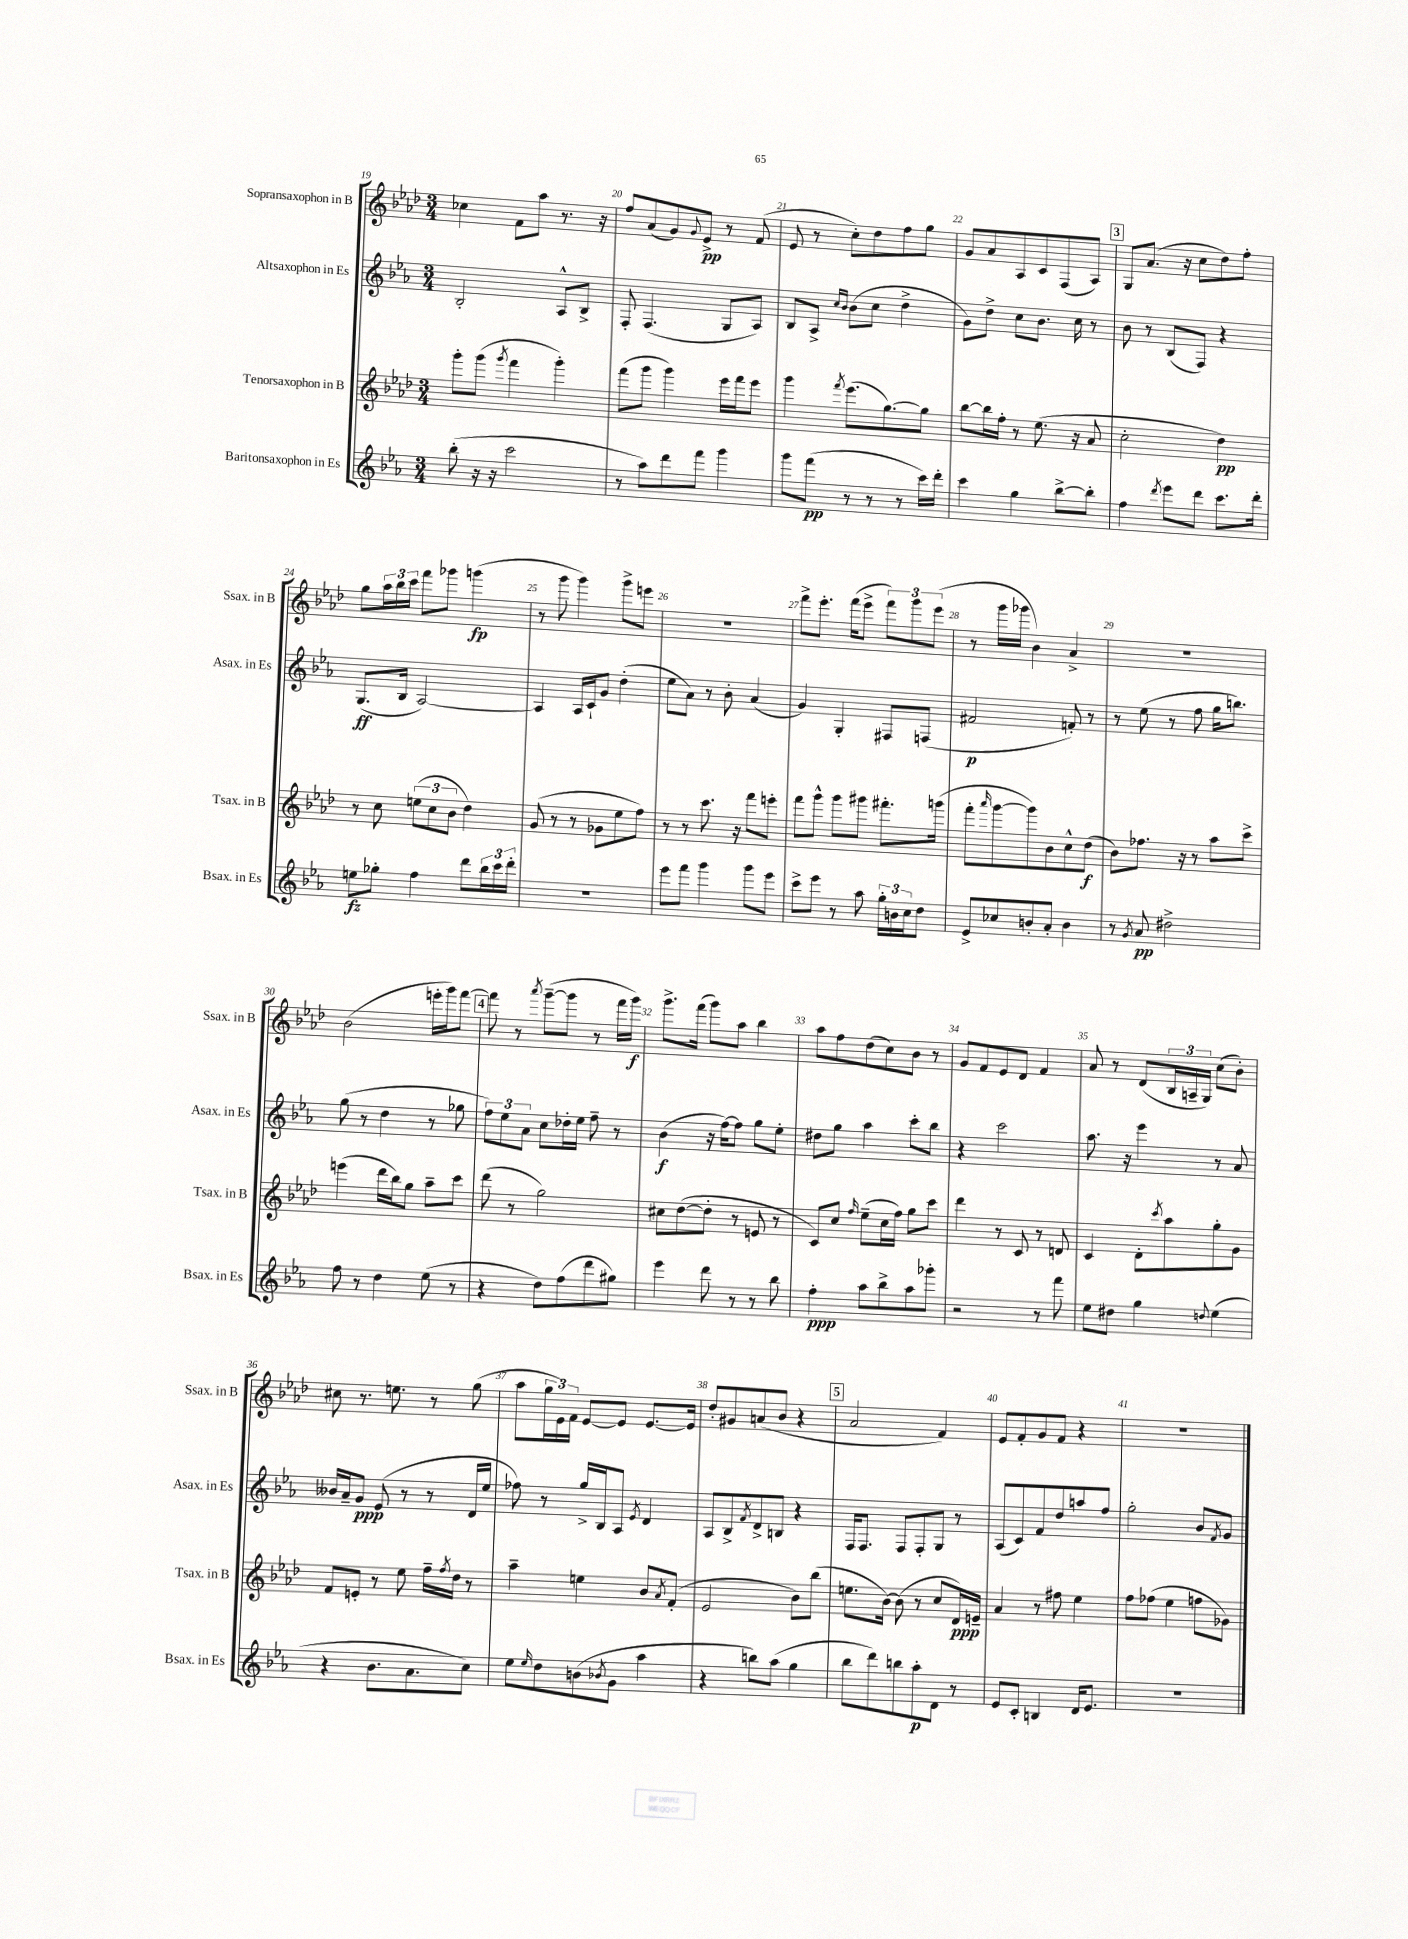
<<
\new StaffGroup <<
\new Staff = "s0" \with { instrumentName = "Sopransaxophon in B" shortInstrumentName = "Ssax. in B" } {
    \clef treble \key aes \major \numericTimeSignature \time 3/4
    ces''4 f'8 aes''8 r8. r16 |
    f''8 aes'8( g'8) \appoggiatura { g'8 } ees'8->\pp r8 f'8( |
    ees'8 r8 c''8-.) des''8 f''8 g''8 |
    g'8 aes'8 aes8 c'8 f8( aes8) |
    \mark \markup { \box "3" } g8 aes'8.( r16 c''8 des''8) f''8-. |
    g''8 \tuplet 3/2 { aes''16 bes''16 c'''16 } f'''8 ges'''8 g'''4\fp( |
    r8 g'''8 g'''4) g'''8-> e'''8 |
    R2. |
    f'''8-> ees'''8.-. f'''16( ees'''8-> \tuplet 3/2 { f'''8) g'''8 ees'''8( } |
    r8 g'''16 ges'''16 bes'4) aes'4-> |
    R2. |
    bes'2( e'''16-. g'''16) f'''8~ |
    \mark \markup { \box "4" } f'''8 r8 \acciaccatura { aes'''8 } g'''8~--( g'''8 r8 f'''16 g'''16\f) |
    g'''8.-> f'''16( g'''8) aes''8 bes''4 |
    aes''8 f''8 des''8( c''8) bes'8 r8 |
    g'8 f'8 ees'8 des'8 f'4 |
    aes'8 r8 des'8( \tuplet 3/2 { bes16 a16-- g16) } c''8( bes'8-.) |
    cis''8 r8. e''8. r8 g''8( |
    aes''8 \tuplet 3/2 { g''16 ees'16) f'16 } ees'8~ ees'8 ees'8.~ ees'16 |
    des''8-. gis'8 a'8( bes'8 r4 |
    \mark \markup { \box "5" } aes'2 f'4) |
    ees'8 f'8-. g'8 f'8 r4 |
    R2. \bar "|." |
}
\new Staff = "s1" \with { instrumentName = "Altsaxophon in Es" shortInstrumentName = "Asax. in Es" } {
    \clef treble \key ees \major \numericTimeSignature \time 3/4
    bes2-. aes8-^ bes8-> |
    f8-. f4.( g8 aes8) |
    bes8 aes8-> \grace { c''16 bes'16 } bes'8( c''8 d''4-> |
    g'8) d''8-> c''8 bes'8. c''16 r8 |
    \mark \markup { \box "3" } bes'8 r8 bes8( f8) r4 |
    g8.\ff( bes16 aes2~) |
    aes4 aes16 c'16-! g'8 d''4-.( |
    ees''8 aes'8) r8 bes'8-. aes'4( |
    g'4) g4-. fis8 f8( |
    fis'2\p f'8-.) r8 |
    r8 ees''8( r8 f''8 g''16 b''8.) |
    g''8( r8 d''4 r8 ges''8 |
    \mark \markup { \box "4" } \tuplet 3/2 { f''8) ees''8 aes'8 } c''8 des''16-. ees''16 f''8-- r8 |
    bes'4\f( r16 f''16~) f''8 g''8 ees''8-. |
    dis''8 g''8 aes''4 c'''8-. bes''8 |
    r4 c'''2 |
    aes''8. r16 ees'''4 r8 aes'8 |
    beses'16 aes'16-- g'8\ppp ees'8( r8 r8 d'16 ees''16 |
    fes''8) r8 g''16-> bes16 aes8 \acciaccatura { ees'8 } d'4 |
    aes8 bes8-> \acciaccatura { f'8 } d'8-> b8 r4 |
    \mark \markup { \box "5" } f16 f8. f8 f8-. g8 r8 |
    aes8( c'8) f'8 d''8 a''8 f''8 |
    g''2-. bes'8 \acciaccatura { f'8 } g'8 \bar "|." |
}
\new Staff = "s2" \with { instrumentName = "Tenorsaxophon in B" shortInstrumentName = "Tsax. in B" } {
    \clef treble \key aes \major \numericTimeSignature \time 3/4
    g'''8-. g'''8( \acciaccatura { g'''8 } f'''4 g'''4-.) |
    f'''8( g'''8 g'''4) ees'''16 f'''16 ees'''8 |
    g'''4 \acciaccatura { f'''8 } ees'''8.( g''8.~) g''8 |
    bes''8~ bes''16 f''16-. r8 ees''8.( r16 aes'8 |
    \mark \markup { \box "3" } c''2-. des''4\pp) |
    r8 c''8 \tuplet 3/2 { e''8( c''8 bes'8 } des''4) |
    g'8( r8 r8 ges'8 ees''8 f''8) |
    r8 r8 c'''8. r16 f'''8 e'''8-. |
    f'''8 g'''8-^ g'''8 gis'''8 fis'''8.-. g'''16( |
    f'''8-. \grace { aes'''16 } g'''8~ g'''8) bes'8 c''8-^ des''8\f( |
    bes'8) fes''8. r16 r8 aes''8 c'''8-> |
    e'''4( des'''16 bes''16) g''8 aes''8-- c'''8 |
    \mark \markup { \box "4" } des'''8( r8 g''2) |
    cis''8 des''8~( des''8-. r8 e'8 r8 |
    c'8) c''8 \grace { f''16 } ees''8--( c''16 f''16) g''8 c'''8 |
    des'''4 r8 c'8 r8 d'8 |
    c'4 des'8-. \acciaccatura { c'''8 } aes''8 g''8-. g'8 |
    f'8 e'8-. r8 ees''8 f''16-- \acciaccatura { f''8 } des''16 r8 |
    aes''4-- e''4 bes'8 \acciaccatura { aes'8 } f'8-.( |
    ees'2 bes'8) bes''8( |
    \mark \markup { \box "5" } e''8. bes'16~) bes'8( r8 c''8 des'16\ppp) e'16-- |
    aes'4 r8 fis''8 ees''4 |
    f''8 fes''8( ees''4 f''8 ges'8) \bar "|." |
}
\new Staff = "s3" \with { instrumentName = "Baritonsaxophon in Es" shortInstrumentName = "Bsax. in Es" } {
    \clef treble \key ees \major \numericTimeSignature \time 3/4
    bes''8-.( r16 r16 c'''2 |
    r8 aes''8) d'''8 f'''8 g'''4 |
    g'''8 f'''8\pp( r8 r8 r8 c'''16) d'''16-. |
    c'''4 g''4 bes''8~-> bes''8-. |
    \mark \markup { \box "3" } f''4 \acciaccatura { d'''8 } ees'''8 d'''8 c'''8. d'''16-. |
    e''8\fz ges''8-. f''4 d'''8 \tuplet 3/2 { bes''16 c'''16 d'''16-. } |
    R2. |
    ees'''8 f'''8 g'''4 g'''8 ees'''8 |
    c'''8-> ees'''8 r8 aes''8 \tuplet 3/2 { g''16-. b'16 c''16 } d''8 |
    ees'8-> ces''8 b'8-. aes'8-. b'4 |
    r8 \acciaccatura { g'8 } aes'8\pp dis''2-> |
    f''8 r8 d''4 ees''8( r8 |
    \mark \markup { \box "4" } r4 d''8) f''8( d'''8 gis''8) |
    ees'''4 d'''8 r8 r8 bes''8 |
    f''4-.\ppp aes''8 bes''8-> aes''8 ges'''8-. |
    r2 r8 f'''8 |
    ees''8 dis''8 g''4 \appoggiatura { d''8 } ees''4( |
    r4 bes'8. aes'8. c''8) |
    ees''8 \grace { ees''16 } d''8 b'8( \acciaccatura { bes'8 } g'8 aes''4 |
    r4 b''8) aes''8( g''4 |
    \mark \markup { \box "5" } bes''8 d'''8) b''8 aes''8-.\p d'8 r8 |
    ees'8 c'8-. b4 d'16 ees'8. |
    R2. \bar "|." |
}
>>
>>
\layout { \context { \Score currentBarNumber = #19 \override BarNumber.break-visibility = ##(#f #t #t) barNumberVisibility = #all-bar-numbers-visible } }
